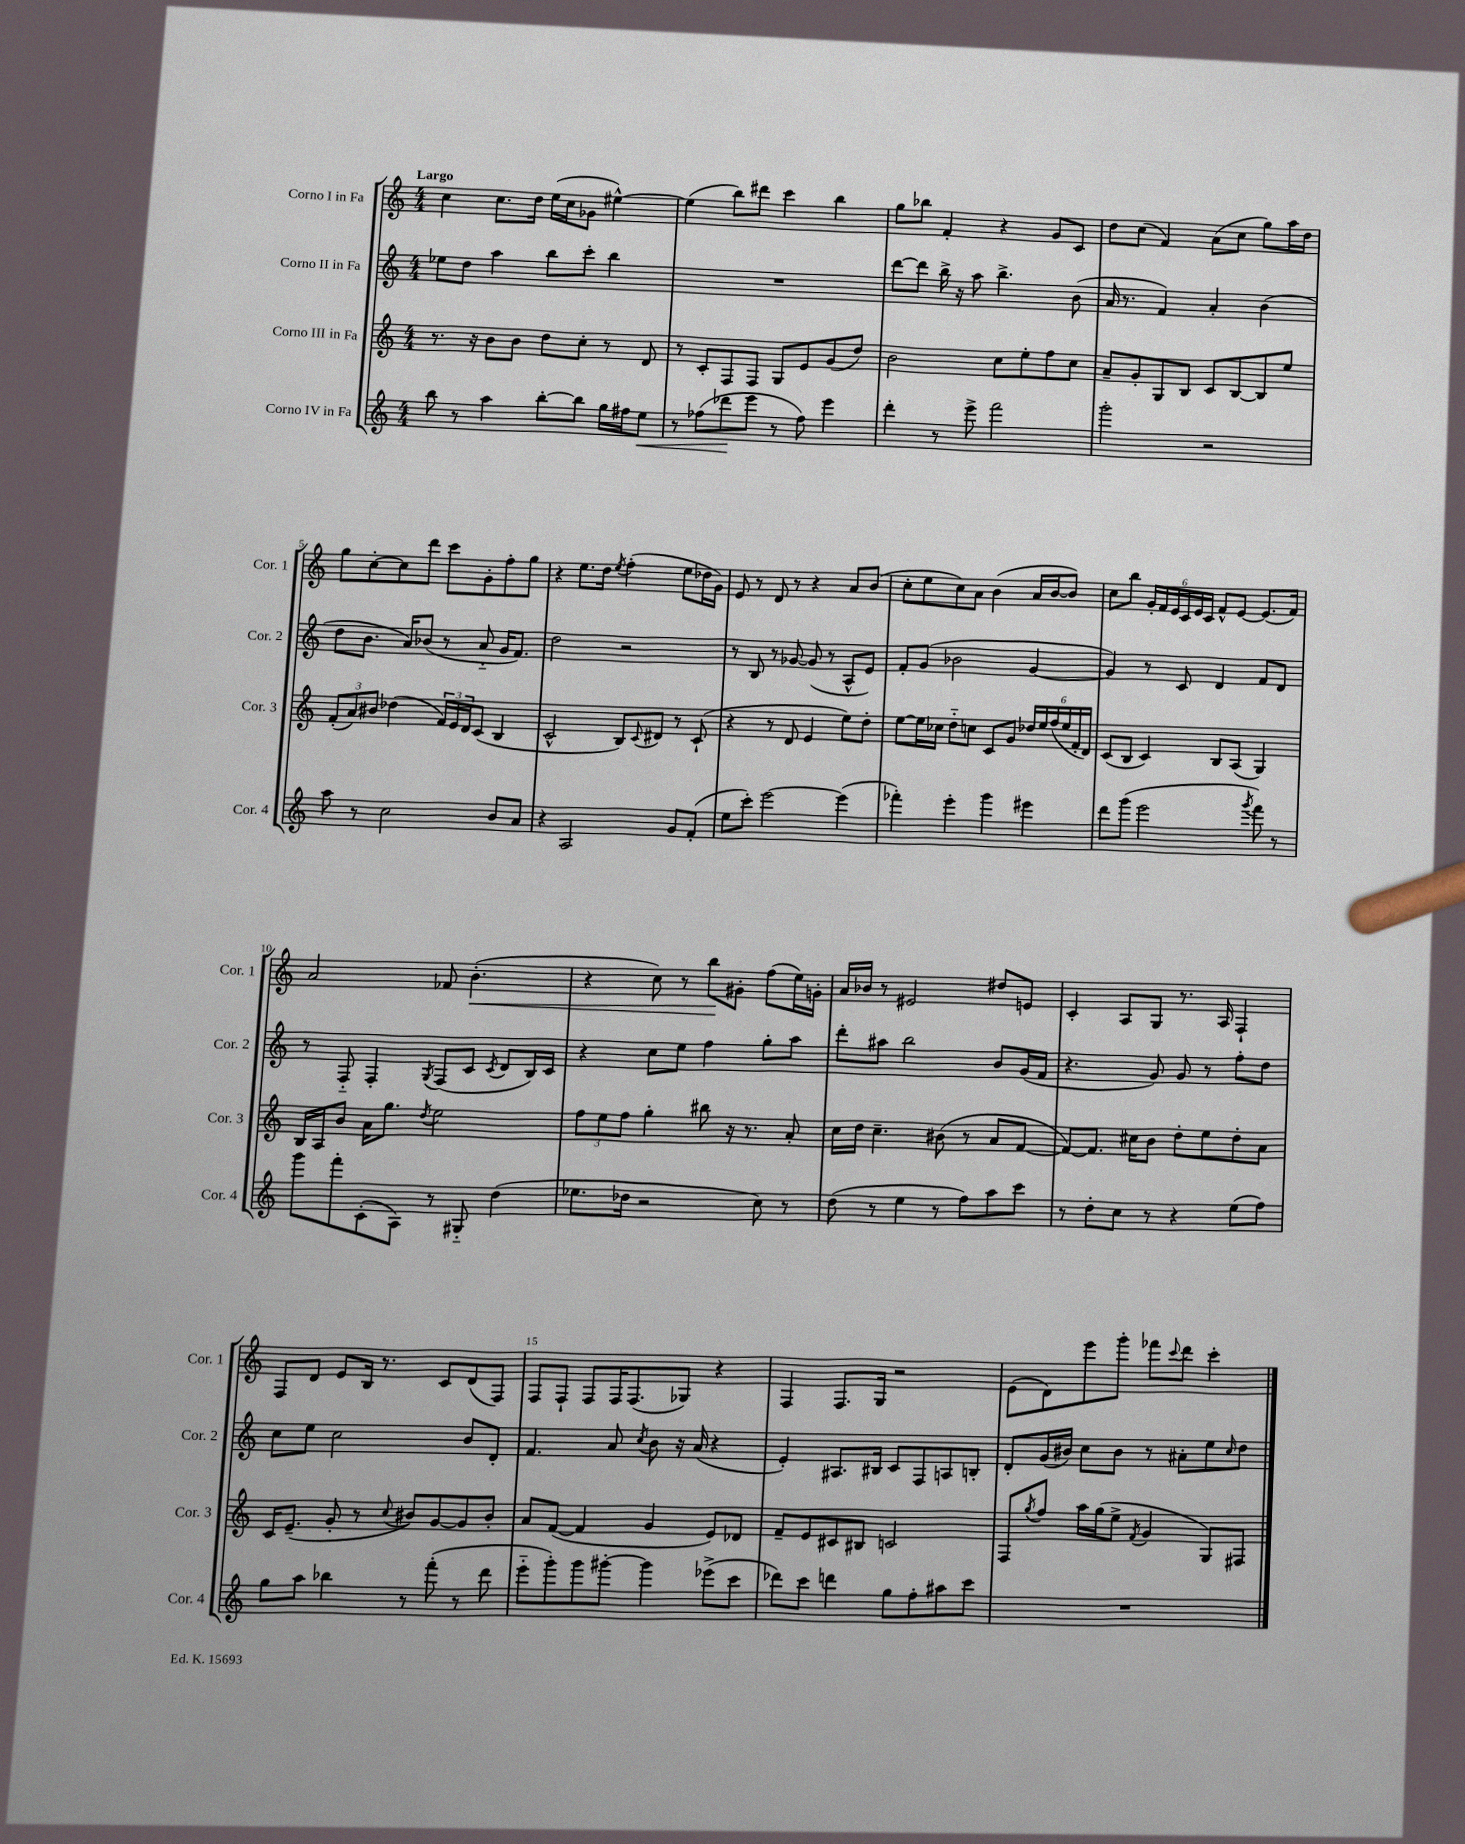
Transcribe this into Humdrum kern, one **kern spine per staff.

**kern	**dynam	**kern	**kern	**kern	**dynam
*part4	*part4	*part3	*part2	*part1	*part1
*staff4	*staff4	*staff3	*staff2	*staff1	*staff1
*I"Corno IV in Fa	*	*I"Corno III in Fa	*I"Corno II in Fa	*I"Corno I in Fa	*
*I'Cor. 4	*	*I'Cor. 3	*I'Cor. 2	*I'Cor. 1	*
*clefG2	*	*clefG2	*clefG2	*clefG2	*
*k[]	*	*k[]	*k[]	*k[]	*
*M4/4	*	*M4/4	*M4/4	*M4/4	*
=1	=1	=1	=1	=1	=1
!	!	!	!	!LO:TX:a:B:t=Largo	!
8bb\	.	8.r	8ee-X\L	4cc\	.
8r	.	.	8dd\J	.	.
.	.	16r	.	.	.
4aa\	.	8b\L	4aa\	8.cc\L	.
.	.	8b\J	.	.	.
.	.	.	.	16dd\Jk	.
[8bb'\L	.	8dd\L	8bb\L	(16ee\LL	.
.	.	.	.	16cc\J	.
8bb\J]	.	8cc'\J	8ccc'\J	8g-X\J	.
16gg\LL	.	8r	4bb\	[4ee#X^^\)	.
16ff#X\J	.	.	.	.	.
!	!LO:HP:b	!	!	!	!
8ee\J	<	8d/	.	.	.
=2	=2	=2	=2	=2	=2
8r	.	8r	1r	(4ee#\]	.
(8ff-X\L	.	8c'/L	.	.	.
8ddd-X\	.	8F/	.	8bb\L)	.
8eee\J	[	8F/J	.	8ddd#X\J	.
8r	.	8G/L	.	4ccc\	.
8ff-\)	.	8e/	.	.	.
4eee\	.	(8g/	.	4bb\	.
.	.	8dd/J)	.	.	.
=3	=3	=3	=3	=3	=3
4ddd'\	.	2b\	[8ddd\L	8gg\L	.
.	.	.	8ddd\J]	8bb-X\J	.
8r	.	.	16bb^\	4f'/	.
.	.	.	16r	.	.
8eee^\	.	.	8aa\	.	.
2fff\	.	8cc\L	4.bb^\	4r	.
.	.	8ee'\	.	.	.
.	.	8ff\	.	8g/L	.
.	.	8cc\J	(8b\	8c/J	.
=4	=4	=4	=4	=4	=4
2ggg'\	.	8a~/L	16a/	8dd\L	.
.	.	.	8.r	.	.
.	.	8g'/	.	(8cc\J	.
.	.	8G/	4f/)	4f/)	.
.	.	8B/J	.	.	.
2r	.	8c/L	4a'/	(8a\L	.
.	.	[8B/	.	8cc\J	.
.	.	8B/]	(4b\	8gg\L)	.
.	.	8ee/J	.	16aa\L	.
.	.	.	.	16dd\JJ	.
!!LO:LB:g=z
=5	=5	=5	=5	=5	=5
8aa\	.	(12f'/L	8dd\L	8gg\L	.
.	.	12a/)	.	.	.
8r	.	.	8.b\J	[8cc'\	.
.	.	12b#X/J	.	.	.
2cc\	.	(4dd-X\	.	8cc\]	.
.	.	.	16a/KL)	.	.
.	.	.	(8b-X/J	8ddd\J	.
.	.	24f/LL)	8r	8ccc\L	.
.	.	24e/	.	.	.
.	.	24d/J	.	.	.
.	.	(8c/J	8a/	8g'\	.
8b/L	.	4B/	16g/KL	8ff'\	.
.	.	.	8.f/J)	.	.
8a/J	.	.	.	8gg\J	.
=6	=6	=6	=6	=6	=6
4r	.	2c^^/	2dd\	4r	.
2A/	.	.	.	8.ee\L	.
.	.	.	.	16dd\Jk	.
.	.	.	.	8qee/	.
.	.	8B/L)	2r	(4ff'\	.
.	.	8qqc/	.	.	.
.	.	8d#X/J	.	.	.
8g/L	.	8r	.	8ee\L	.
(8f'/J	.	(8c`/	.	16dd-X\L	.
.	.	.	.	16g\JJ)	.
=7	=7	=7	=7	=7	=7
8ee\L	.	4r	8r	8e/	.
8ccc'\J)	.	.	8B/	8r	.
[2eee\	.	8r	8r	8d/	.
.	.	8d/	[8g-X/	8r	.
.	.	4e/	(8g-/]	4r	.
.	.	.	8r	.	.
(4eee\]	.	8ee\L)	8A^^/L	8a/L	.
.	.	8dd'\J	8e/J)	(8b/J	.
=8	=8	=8	=8	=8	=8
4fff-X'\)	.	[8ee\L	8f'/L	8cc'\L	.
.	.	16ee\L]	(8g/J	8ee\	.
.	.	16cc-X\JJ	.	.	.
4eee'\	.	8dd\L	2b-X\	8cc\)	.
.	.	8ccn\J	.	8a\J	.
4ggg\	.	8c/L	.	(4b\	.
.	.	8g/J	.	.	.
4eee#X\	.	24dd-X/LL	[4g/	16a/LL	.
.	.	24ee/	.	.	.
.	.	.	.	[16b/J	.
.	.	(24ff/	.	.	.
.	.	24ee/	.	8b/J])	.
.	.	24f'/	.	.	.
.	.	24d/JJ)	.	.	.
=9	=9	=9	=9	=9	=9
8ddd\L	.	(8c/L	4g/])	8cc\L	.
(8ggg\J	.	8B/J	.	8bb\J	.
2eee\	.	4c/)	8r	24g'/LL	.
.	.	.	.	24f/	.
.	.	.	.	24e/	.
.	.	.	8c/	24c/	.
.	.	.	.	24e/	.
.	.	.	.	24c/JJ	.
.	.	8B/L	4d/	8f^^/L	.
.	.	(8A/J	.	[8e/J	.
8qggg/	.	.	.	.	.
8fff\)	.	4G/)	8f/L	(8.e/L]	.
8r	.	.	8d/J	.	.
.	.	.	.	16f/Jk)	.
!!LO:LB:g=z
=10	=10	=10	=10	=10	=10
8ggg\L	.	16B/LL	8r	2a/	.
.	.	16A/J	.	.	.
8fff'\	.	8b/J	8F/	.	.
(8c'\	.	16a\KL	4F'/	.	.
.	.	8.gg\J	.	.	.
8A\J)	.	.	.	.	.
.	.	8qdd/	8qG/	.	.
8r	.	2ee\	(8F/L	8f-X/	.
!	!	!	!	!	!LO:HP:b
8G#X/	.	.	8c/J	(4.b'\	<
.	.	.	8qc/	.	.
(4dd\	.	.	8d/L	.	.
.	.	.	16B/L)	.	.
.	.	.	16c/JJ	.	.
=11	=11	=11	=11	=11	=11
8.ee-X\L	.	12ff\L	4r	4r	.
.	.	12ee\	.	.	.
.	.	12ff\J	.	.	.
16dd-X\Jk	.	.	.	.	.
2r	.	4gg'\	8cc\L	8cc\)	.
.	.	.	8ee\J	8r	.
.	.	8bb#X\	4ff\	8bb\L	.
.	.	16r	.	8g#X'\J	[
.	.	8.r	.	.	.
8cc\)	.	.	8gg'\L	(8ff\L	.
8r	.	8a'/	8aa\J	16ee\L)	.
.	.	.	.	16gn'\JJ	.
=12	=12	=12	=12	=12	=12
(8dd\	.	16cc\LL	8ddd'\L	16a/LL	.
.	.	16dd\JJ	.	16b-X/JJ	.
8r	.	4.cc~\	8aa#X\J	8r	.
4ee\	.	.	2bb\	2e#X/	.
8r	.	(8b#X\	.	.	.
8ff\L)	.	8r	.	.	.
8aa\	.	8a/L	8b/L	8dd#X/L	.
8ccc\J	.	[8f/J	(16g/L	8en/J	.
.	.	.	16f/JJ	.	.
=13	=13	=13	=13	=13	=13
8r	.	8f/L_)	4.r	4c'/	.
8dd'\L	.	8.f/J]	.	.	.
8cc\J	.	.	.	8A/L	.
.	.	16cc#X\KL	.	.	.
8r	.	8b\J	8g/)	8G/J	.
4r	.	8dd'\L	8g/	8.r	.
.	.	8ee\	8r	.	.
.	.	.	.	16A/	.
(8ee\L	.	8dd'\	8ff'\L	4F`/	.
8ff\J)	.	8a\J	8dd\J	.	.
!!LO:LB:g=z
=14	=14	=14	=14	=14	=14
8gg\L	.	16c/KL	8cc\L	8F/L	.
.	.	(8.e~/J	.	.	.
8aa\J	.	.	8ee\J	8d/J	.
4bb-X\	.	8g'/	2cc\	8e/L	.
.	.	8r	.	16B/Jk	.
.	.	.	.	8.r	.
.	.	8qqcc/	.	.	.
8r	.	8b#X/L)	.	.	.
(8fff'\	.	[8g/	.	8c/L	.
8r	.	8g/]	8b/L	(8d/	.
8ddd\	.	8b#'/J	8d'/J	8F/J)	.
=15	=15	=15	=15	=15	=15
8eee\L	.	8a/L	4.f/	8F/L	.
8ggg'\)	.	([8f/J	.	8F`/J	.
8ggg\	.	4f/]	.	8F/L	.
[8ggg#X'\J	.	.	8a/	16F/K	.
.	.	.	.	(8.F/	.
.	.	.	8qcc/	.	.
4ggg#\]	.	4g/	8b\	.	.
.	.	.	16r	8G-X/J)	.
.	.	.	(16a/	.	.
(8eee-X^\L	.	8e/L)	4r	4r	.
8ccc\J	.	8d-X/J	.	.	.
=16	=16	=16	=16	=16	=16
8ddd-X\L)	.	8f~/L	4e'/)	4F/	.
8ccc\J	.	8e/	.	.	.
4dddn\	.	8c#X/	8.A#X/L	8.F/L	.
.	.	8B#X/J	.	.	.
.	.	.	16B#X/Jk	16G/Jk	.
8gg\L	.	2cn/	8c/L	2r	.
8ff'\	.	.	8F/	.	.
8aa#X\	.	.	8An/	.	.
8ccc\J	.	.	8Bn'/J	.	.
=17	=17	=17	=17	=17	=17
1r	.	8F/L	8d'/L	(8e\L	.
.	.	8qgg/	.	.	.
.	.	8ff/J	(16g/L	8d\)	.
.	.	.	16b#X/JJ)	.	.
.	.	16aa\LL	8cc\L	8eee\	.
.	.	(16gg\J	.	.	.
.	.	8ee^\J	8b#\J	8ggg'\J	.
.	.	8qf/	.	.	.
.	.	4g/	8r	8fff-X\L	.
.	.	.	.	8qqccc/	.
.	.	.	8a#X'\L	8ddd\J	.
.	.	8G/L)	8ee\	4ccc'\	.
.	.	.	16qqcc/	.	.
.	.	8F#X/J	8dd\J	.	.
==	==	==	==	==	==
*-	*-	*-	*-	*-	*-
